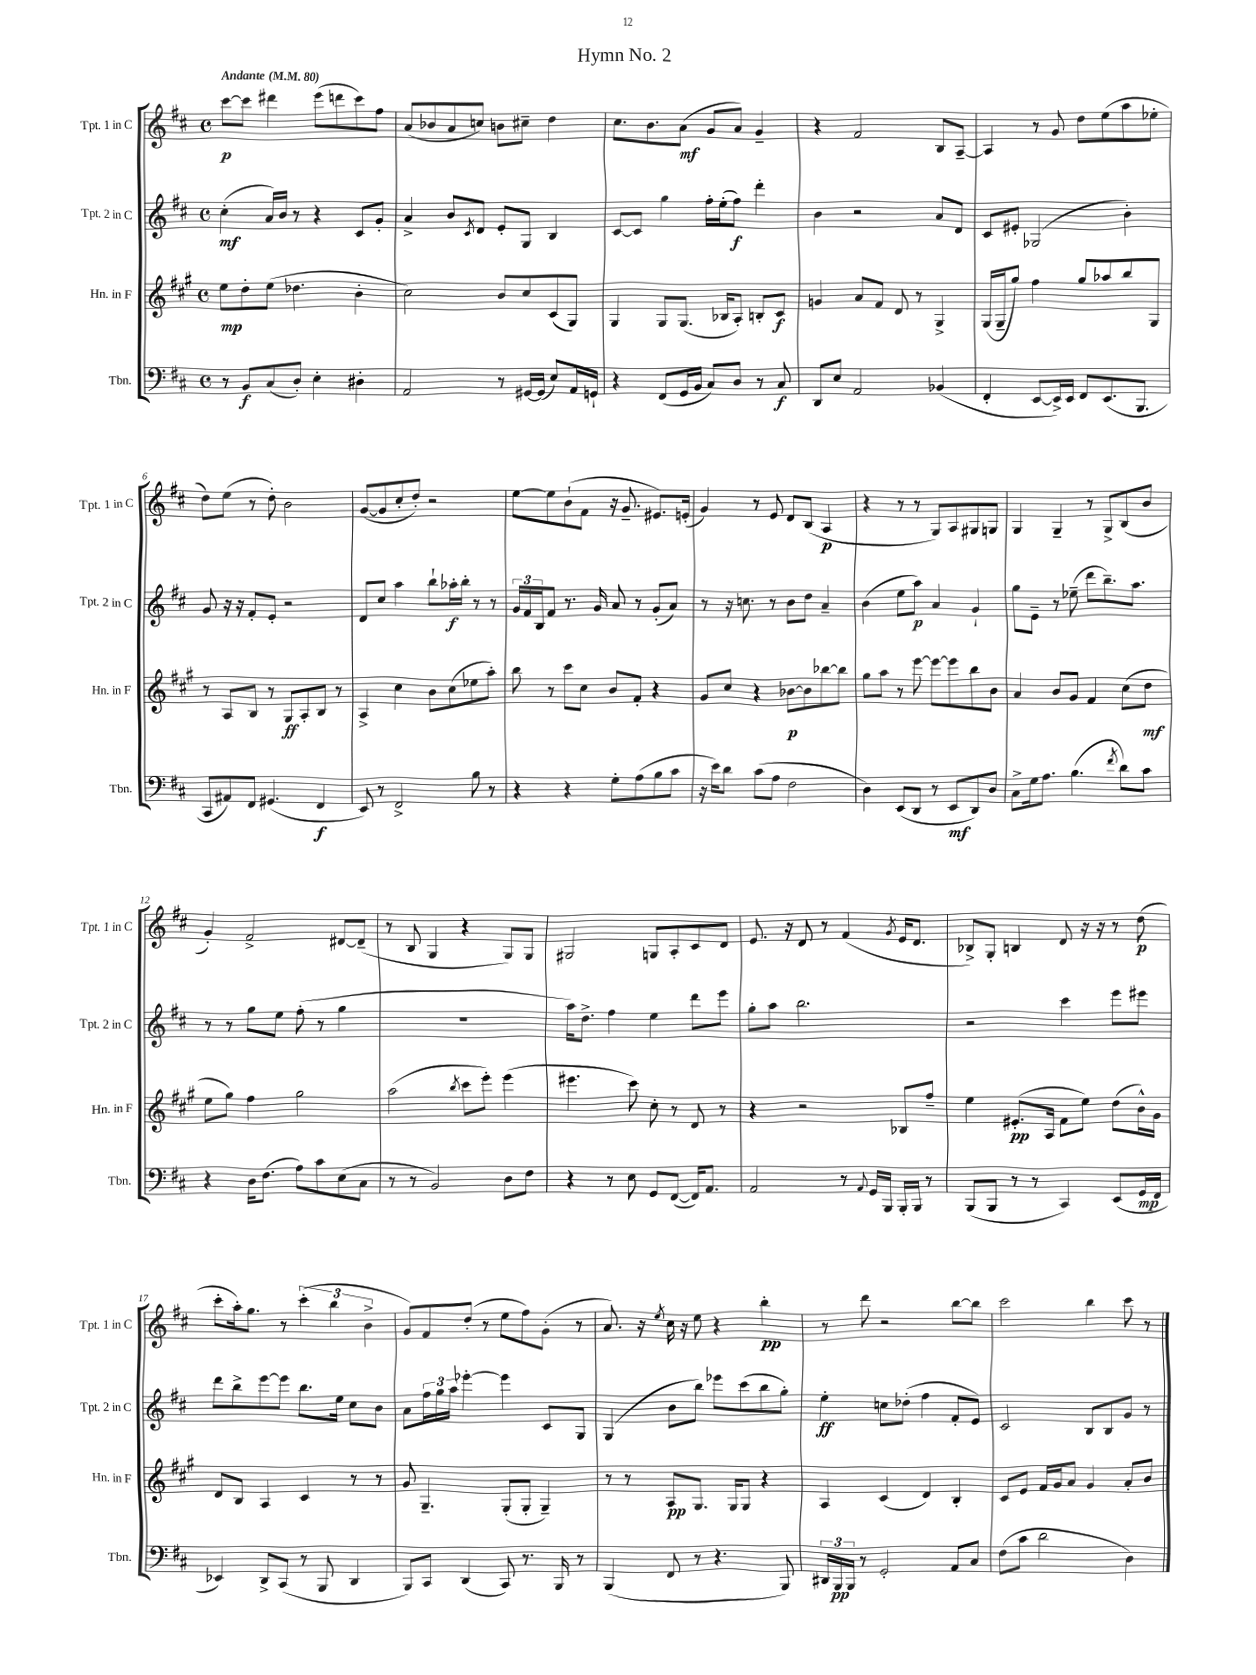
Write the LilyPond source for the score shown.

\header { title = "Hymn No. 2" }
<<
\new StaffGroup <<
\new Staff = "s0" \with { instrumentName = "Tpt. 1 in C" shortInstrumentName = "Tpt. 1 in C" } {
    \clef treble \key d \major \defaultTimeSignature \time 4/4 \tempo "Andante" 4 = 80
    cis'''8~\p cis'''8 dis'''4 e'''8( d'''8 cis'''8) fis''8 |
    a'8( bes'8 a'8 c''8) b'8 cis''8-- d''4 |
    cis''8. b'8. a'8\mf( g'8 a'8) g'4-- |
    r4 fis'2 b8 a8~-- |
    a4 r8 g'8 d''8 e''8( a''8 ees''8-. |
    d''8) e''8( r8 d''8-.) b'2 |
    g'8~( g'8 cis''8-. d''8-.) r2 |
    e''8~ e''8 b'8-!( fis'8 r16 g'8.-- eis'8.) e'16-.( |
    g'4) r8 e'8 d'8 b8( a4\p |
    r4 r8 r8 g8) a8 gis8 g8 |
    g4 g4-- r8 g8-> b8( b'8 |
    g'4-.) fis'2-> dis'8~ dis'8--( |
    r8 b8 g4 r4 g8) g8 |
    gis2 g8 a8-. cis'8 d'8 |
    e'8. r16 d'8 r8 fis'4( \acciaccatura { g'8 } e'16 d'8. |
    bes8->) g8-. b4 d'8 r16 r16 r8 d''8\p( |
    cis'''8-. a''16-.) g''8. r8 \tuplet 3/2 { cis'''4-.( b''4 b'4-> } |
    g'8) fis'8 d''8-.( r8 e''8 fis''8) g'8-.( r8 |
    a'8.) r16 \acciaccatura { e''8 } cis''16 r16 e''8 r4 b''4-.\pp |
    r8 d'''8 r2 b''8~ b''8 |
    cis'''2 b''4 cis'''8 r8 \bar "|." |
}
\new Staff = "s1" \with { instrumentName = "Tpt. 2 in C" shortInstrumentName = "Tpt. 2 in C" } {
    \clef treble \key d \major \defaultTimeSignature \time 4/4
    cis''4-.\mf( a'16) b'16 r8 r4 cis'8 g'8-. |
    a'4-> b'8 \acciaccatura { cis'8 } d'8 e'8-. g8 b4 |
    cis'8~ cis'8 g''4 fis''16-. e''16-.( fis''8\f) d'''4-. |
    b'4 r2 a'8 d'8 |
    cis'8 eis'8-. ges2( b'4-.) |
    g'8 r16 r16 fis'8-. e'8-. r2 |
    d'8 cis''8 a''4 b''8-! aes''16-.\f b''16-. r8 r8 |
    \tuplet 3/2 { g'16 fis'16 b16 } fis'8 r8. g'16 a'8 r8 g'8-.( a'8) |
    r8 r16 c''8. r8 b'8 d''8 a'4-- |
    b'4( e''8 a''8\p) a'4 g'4-! |
    g''8 e'8-- r8 ees''8--( d'''8 b''8.--) a''8. |
    r8 r8 g''8 e''8 fis''8-.( r8 g''4 |
    r1 |
    a''16) d''8.-> fis''4 e''4 d'''8 e'''8 |
    g''8-. a''8 b''2. |
    r2 cis'''4 e'''8 eis'''8 |
    d'''8 b''8-> e'''8~ e'''8 b''8. e''16 cis''8 b'8 |
    a'8 \tuplet 3/2 { fis''16 g''16 a''16 } ees'''4~-. ees'''4 cis'8 g8 |
    g4( b'8 b''8) ees'''8 cis'''8( b''8 g''8-.) |
    e''4-.\ff c''8 des''8-.( fis''4 fis'8-. e'8) |
    cis'2 b8 b8 g'8 r8 \bar "|." |
}
\new Staff = "s2" \with { instrumentName = "Hn. in F" shortInstrumentName = "Hn. in F" } {
    \clef treble \key a \major \defaultTimeSignature \time 4/4
    e''8\mp d''8-. e''8( des''4. b'4-. |
    cis''2) b'8 cis''8 cis'8( gis8) |
    gis4 gis8 gis8.( bes16 a8-.) b8-. cis'8\f |
    g'4 a'8 fis'8 d'8 r8 gis4-> |
    gis16( gis16-- gis''8) fis''4 gis''8 aes''8 b''8 gis8 |
    r8 a8 b8 r8 gis8\ff a8-. b8 r8 |
    a4-> cis''4 b'8 cis''8( ees''8 a''8-.) |
    b''8 r8 cis'''8 cis''8 b'8 fis'8-. r4 |
    gis'8 cis''8 r4 bes'8~\p bes'8 bes''8~ bes''8 |
    gis''8 a''8 r8 e'''8~ e'''8~ e'''8 b''8 b'8 |
    a'4 b'8 gis'8 fis'4 cis''8( d''8\mf |
    e''8 gis''8) fis''4 gis''2 |
    a''2( \acciaccatura { b''8 } cis'''8 e'''8-.) e'''4( |
    eis'''4. cis'''8) cis''8-. r8 d'8 r8 |
    r4 r2 bes8 fis''8-- |
    e''4 eis'8.-.\pp( a16 fis'8 e''8) d''8( b'16-^) gis'16 |
    d'8 b8 a4 cis'4 r8 r8 |
    gis'8 gis4.-- gis8-.( gis8-. gis4--) |
    r8 r8 a8\pp gis8. gis16 gis8 r4 |
    a4 cis'4( d'4) b4-. |
    cis'8 e'8 fis'16 gis'16 a'8 gis'4 a'8-. b'8 \bar "|." |
}
\new Staff = "s3" \with { instrumentName = "Tbn." shortInstrumentName = "Tbn." } {
    \clef bass \key d \major \defaultTimeSignature \time 4/4
    r8 b,8\f cis8( d8-.) e4-. dis4-. |
    a,2 r8 gis,16~ gis,16( e8) a,16 g,16-! |
    r4 fis,8( g,16 b,16 cis8) d8 r8 cis8\f |
    d,8 e8 a,2 bes,4( |
    fis,4-. e,8~ e,16->) e,16 fis,8 e,8.( b,,8. |
    cis,8 ais,8) fis,8 gis,4.( fis,4\f |
    e,8) r8 fis,2-> b8 r8 |
    r4 r4 g8-. a8( b8 cis'8 |
    r16 e'16) d'8 cis'8( a8 fis2 |
    d4) e,8( d,8 r8 e,8\mf d,8) d8 |
    cis8-> g16 a8. b4.( \acciaccatura { fis'8 } d'8) cis'8 |
    r4 d16 fis8.( a8) cis'8 e8( cis8 |
    r8 r8 b,2) d8 fis8 |
    r4 r8 e8 g,8 fis,8~( fis,16) a,8. |
    a,2 r8 \appoggiatura { a,8 } g,16 b,,16 b,,16-. b,,16 r8 |
    b,,8( b,,8 r8 r8 cis,4) e,8( g,16\mp fis,16 |
    ees,4) d,8-> cis,8( r8 b,,8 d,4 |
    b,,8) cis,8 d,4( cis,8) r8. b,,16 r8 |
    b,,4( fis,8 r8 r4. b,,8) |
    \tuplet 3/2 { dis,16 b,,16\pp b,,16 } r8 g,2-. a,8 cis8 |
    fis8( cis'8 d'2 d4) \bar "|." |
}
>>
>>
